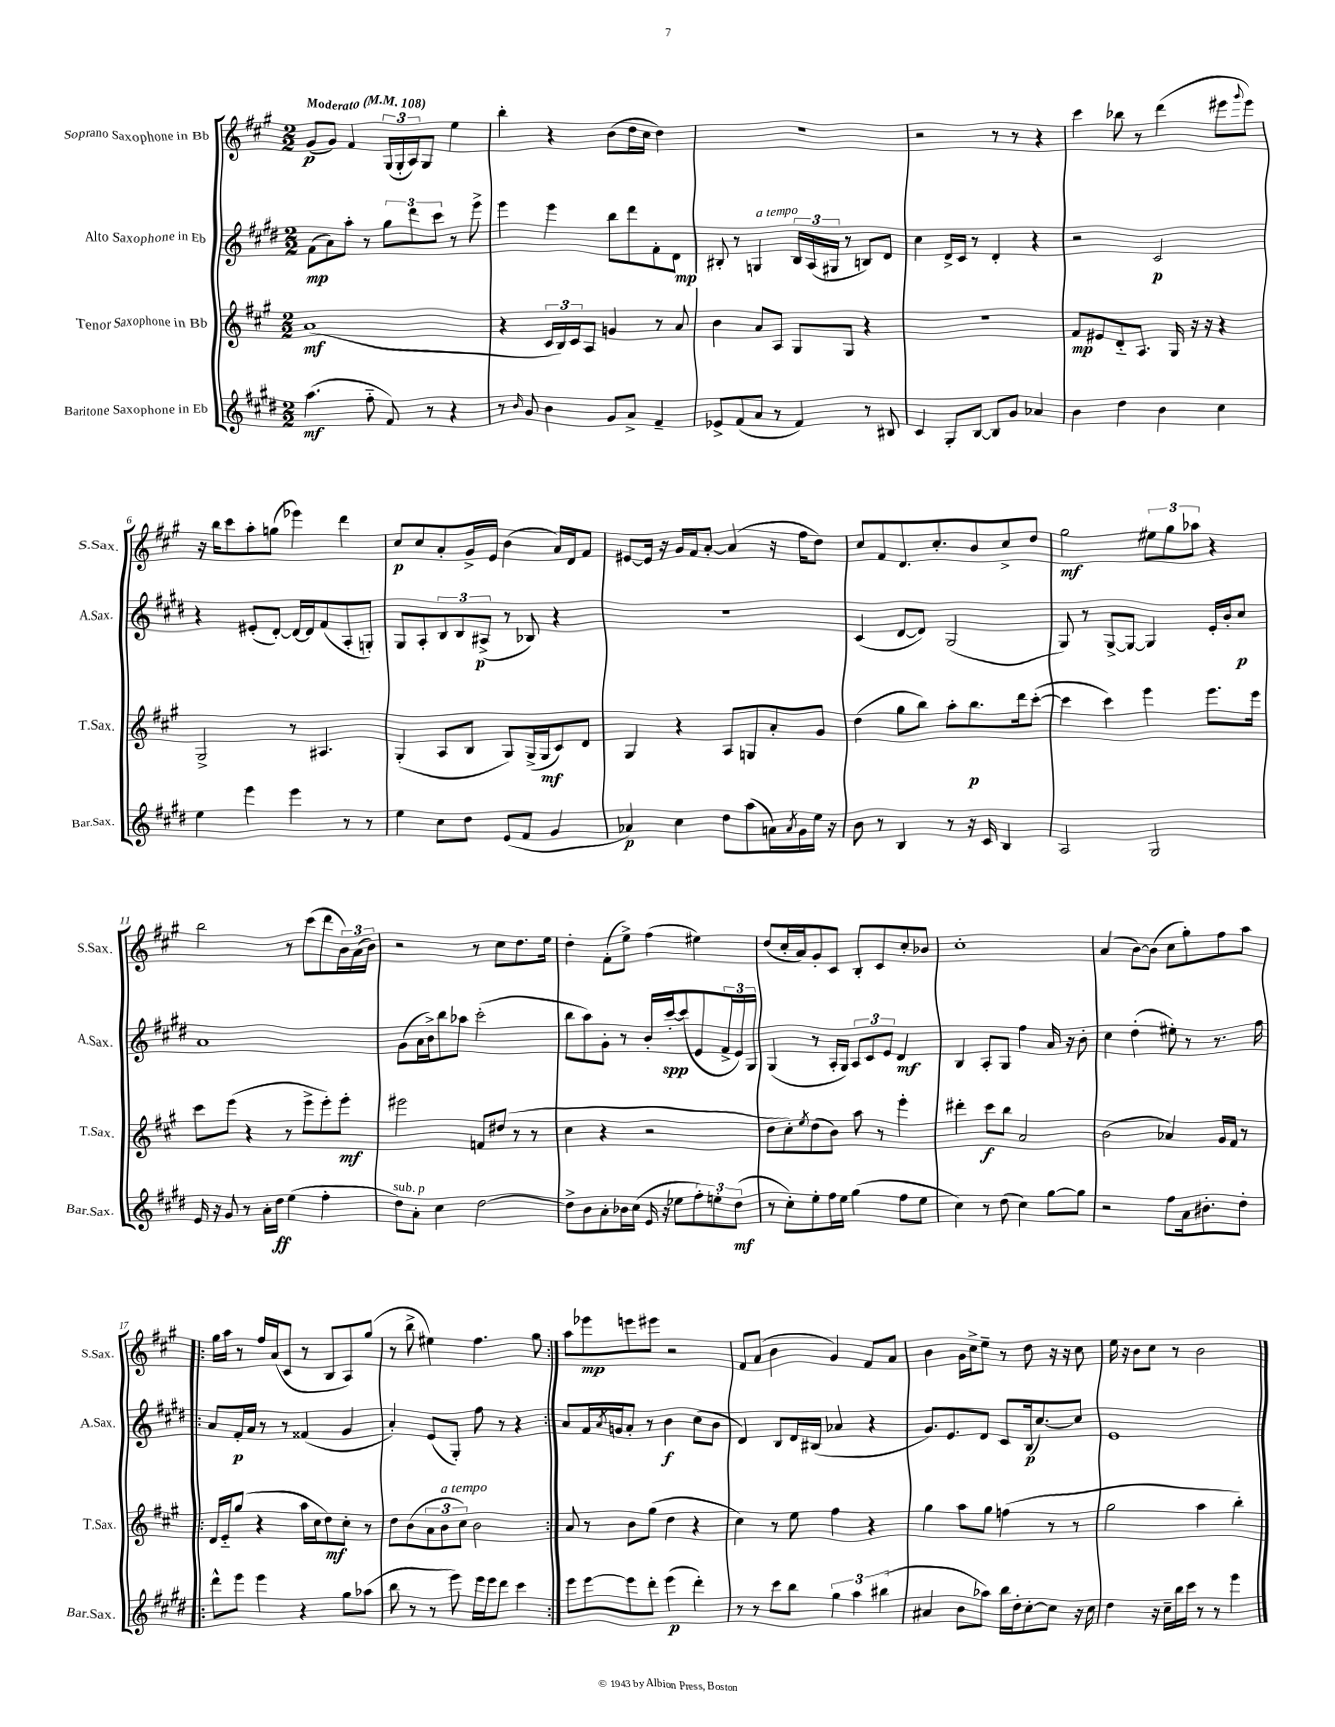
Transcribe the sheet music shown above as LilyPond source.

<<
\new StaffGroup <<
\new Staff = "s0" \with { instrumentName = "Soprano Saxophone in Bb" shortInstrumentName = "S.Sax." } {
    \clef treble \key a \major \numericTimeSignature \time 2/2 \tempo "Moderato" 4 = 108
    gis'8\p( gis'8) fis'4 \tuplet 3/2 { gis16( gis16-. a16) } gis8 e''4 |
    b''4-. r4 b'8( d''16 cis''16 d''4) |
    R1 |
    r2 r8 r8 r4 |
    cis'''4 bes''8 r8 d'''4( eis'''8 \appoggiatura { gis'''8 } eis'''8) |
    r16 b''16 cis'''8 a''8-. g''8( ees'''4) d'''4 |
    cis''8\p cis''8 a'8-. gis'16-> e'16 b'4( a'16) d'16 fis'8 |
    eis'8~ eis'16 r16 gis'16 fis'16 a'8~-. a'4( r16 fis''16 d''8) |
    cis''8 fis'8 d'8. cis''8.-. b'8 cis''8-> d''8 |
    gis''2\mf \tuplet 3/2 { eis''8 gis''8 aes''8 } r4 |
    b''2 r8 cis'''8( d'''8 \tuplet 3/2 { b'16) a'16( b'16) } |
    r2 r8 cis''8 d''8. e''16 |
    d''4-. fis'8-.( e''8->) fis''4( eis''4) |
    d''8( cis''16-. a'16) gis'8-. cis'8 b8-. cis'8 cis''8-. bes'8 |
    cis''1-. |
    a'4( b'8~) b'8( cis''8 gis''8-.) fis''8 a''8 |
    \repeat volta 2 { gis''16 a''16 r8 fis''16 a'16( cis'8 r8 b8 a8) gis''8( |
    r8 b''8-> eis''4) fis''4. gis''8 | }
    a''8 ees'''8\mp e'''8 eis'''8 r2 |
    fis'8 a'8( b'4 gis'4) fis'8 a'8 |
    b'4 gis'16 cis''16-> e''8-- r8 d''8 r16 r16 cis''8 |
    e''16 r16 b'8 cis''8 r8 b'2 \bar "|." |
}
\new Staff = "s1" \with { instrumentName = "Alto Saxophone in Eb" shortInstrumentName = "A.Sax." } {
    \clef treble \key e \major \numericTimeSignature \time 2/2
    fis'8\mp( a'8) a''8-. r8 \tuplet 3/2 { gis''8 dis'''8 cis'''8 } r8 e'''8-> |
    e'''4 e'''4 b''8 dis'''8 fis'8-. dis'8\mp |
    bis8-. r8 g4^\markup { \italic "a tempo" } \tuplet 3/2 { bis16 a16( gis16 } r8 b8) dis'8 |
    cis''4 dis'16-> cis'16 r8 dis'4-. r4 |
    r2 cis'2\p |
    r4 eis'8-.( dis'8~-.) dis'16~ dis'16 fis'8( a8-. g8-.) |
    gis8 a8-. \tuplet 3/2 { b8 b8 ais8->\p( } r8 bes8) r4 |
    R1 |
    cis'4( dis'8~ dis'8) gis2( |
    gis8) r8 gis8~-> gis8~ gis4 e'16-. b'16-. cis''8\p |
    a'1 |
    gis'8( a'16 b'16->) b''8 aes''8 cis'''2-.( |
    b''8 a''8) gis'8-. r8 b'16-. cis'''16~-.\spp cis'''8( e'8 \tuplet 3/2 { fis'16-> e'16) gis16 } |
    gis4( r8 a16-. gis16) \tuplet 3/2 { a8 cis'8 e'8 } dis'4\mf |
    b4 a8-. gis8 fis''4 a'16 r16 b'8-. |
    cis''4 dis''4-.( eis''8-.) r8 r8. fis''16 |
    \repeat volta 2 { a'8 fis'16-.\p a'16 r8 r8 fisis'4( gis'4 |
    a'4-.) e'8( gis8-.) fis''8 r8 r4 | }
    a'8 fis'16 \acciaccatura { a'8 } g'16 a'8-. r8 b'4\f cis''8( b'8 |
    dis'4) b8 dis'16 bis16( aes'4 r4 |
    gis'8.) e'8. dis'8 cis'8 b16\p( cis''8.~) cis''8 |
    e'1 \bar "|." |
}
\new Staff = "s2" \with { instrumentName = "Tenor Saxophone in Bb" shortInstrumentName = "T.Sax." } {
    \clef treble \key a \major \numericTimeSignature \time 2/2
    a'1\mf( |
    r4 \tuplet 3/2 { cis'16 b16) cis'16 } a8 g'4 r8 a'8 |
    b'4 a'8 a8 gis8 gis8 r4 |
    R1 |
    fis'8\mp eis'8 d'8-_ a8. gis16 r16 r16 r4 |
    gis2-> r8 ais4. |
    gis4-.( a8 b8 gis8) gis16->( gis16\mf cis'8) d'8 |
    gis4 r4 a8 g8 a'8-. gis'8 |
    d''4( gis''8 b''8) a''8-. b''8.\p d'''16 cis'''8~-.( |
    cis'''4 cis'''4) e'''4 e'''8. e'''16 |
    cis'''8 e'''8( r4 r8 e'''8-> e'''8-.) e'''8-.\mf |
    eis'''2 f'8 dis''8( r8 r8 |
    cis''4 r4 r2 |
    d''8 cis''8-.) \acciaccatura { e''8 } d''8( b'8) a''8 r8 e'''4-. |
    dis'''4-. cis'''8\f b''8 a'2 |
    b'2( aes'4) gis'16 fis'16 r8 |
    \repeat volta 2 { d'16 e'16-_ gis''8( r4 a''16 cis''16 d''8\mf) cis''8-. r8 |
    d''8 b'8( \tuplet 3/2 { a'8 b'8^\markup { \italic "a tempo" } cis''8) } b'2 | }
    a'8 r8 b'8 gis''8( d''4 r4 |
    cis''4) r8 e''8 fis''4 r4 |
    gis''4 a''8 gis''8 f''4( r8 r8 |
    gis''2 a''4 b''4-.) \bar "|." |
}
\new Staff = "s3" \with { instrumentName = "Baritone Saxophone in Eb" shortInstrumentName = "Bar.Sax." } {
    \clef treble \key e \major \numericTimeSignature \time 2/2
    a''4.\mf( fis''8-_ fis'8) r8 r4 |
    r8 \grace { b'16 } gis'8 b'4 gis'8 a'8-> fis'4-- |
    ees'8-> fis'8( a'8 r8 fis'4) r8 bis8 |
    cis'4 gis8-. b8~ b8 gis'8 aes'4 |
    b'4 dis''4 b'4 cis''4 |
    e''4 e'''4 e'''4 r8 r8 |
    e''4 cis''8 dis''8 e'8( fis'8 gis'4 |
    aes'4\p) cis''4 dis''8 a''8( a'16) \acciaccatura { a'8 } gis'16 e''16 r16 |
    b'8 r8 b4 r8 r16 cis'16 b4 |
    a2 gis2 |
    e'16 r16 gis'8 r8 a'16-. dis''16\ff e''4( fis''4-. |
    dis''8^\markup { \italic "sub. p" }) a'8-. cis''4 dis''2~ |
    dis''8-> b'8 a'8-. bes'16 cis''16( e'16 r16 ees''8 \tuplet 3/2 { fis''8-.) e''8-. dis''8\mf( } |
    r8 cis''8-.) e''8-. fis''16 e''16 gis''4( fis''8 e''8 |
    cis''4) r8 dis''8( cis''4) gis''8~ gis''8 |
    r2 fis''8 a'16 bis'8.-. dis''8-. |
    \repeat volta 2 { dis'''8-^ e'''8 e'''4 r4 gis''8 aes''8( |
    b''8 r8 r8 e'''8) e'''16 e'''16 dis'''8 cis'''4 | }
    e'''8 e'''8~ e'''8 dis'''8-. e'''4\p( dis'''4-.) |
    r8 r8 cis'''8 b''8 \tuplet 3/2 { gis''4 a''4 bis''4( } |
    ais'4 b'8 aes''8) b''16 dis''16-. cis''8~-. cis''8 r16 cis''16 |
    dis''4 r16 cis''16-- b''16 cis'''16 r8 r8 e'''4 \bar "|." |
}
>>
>>
